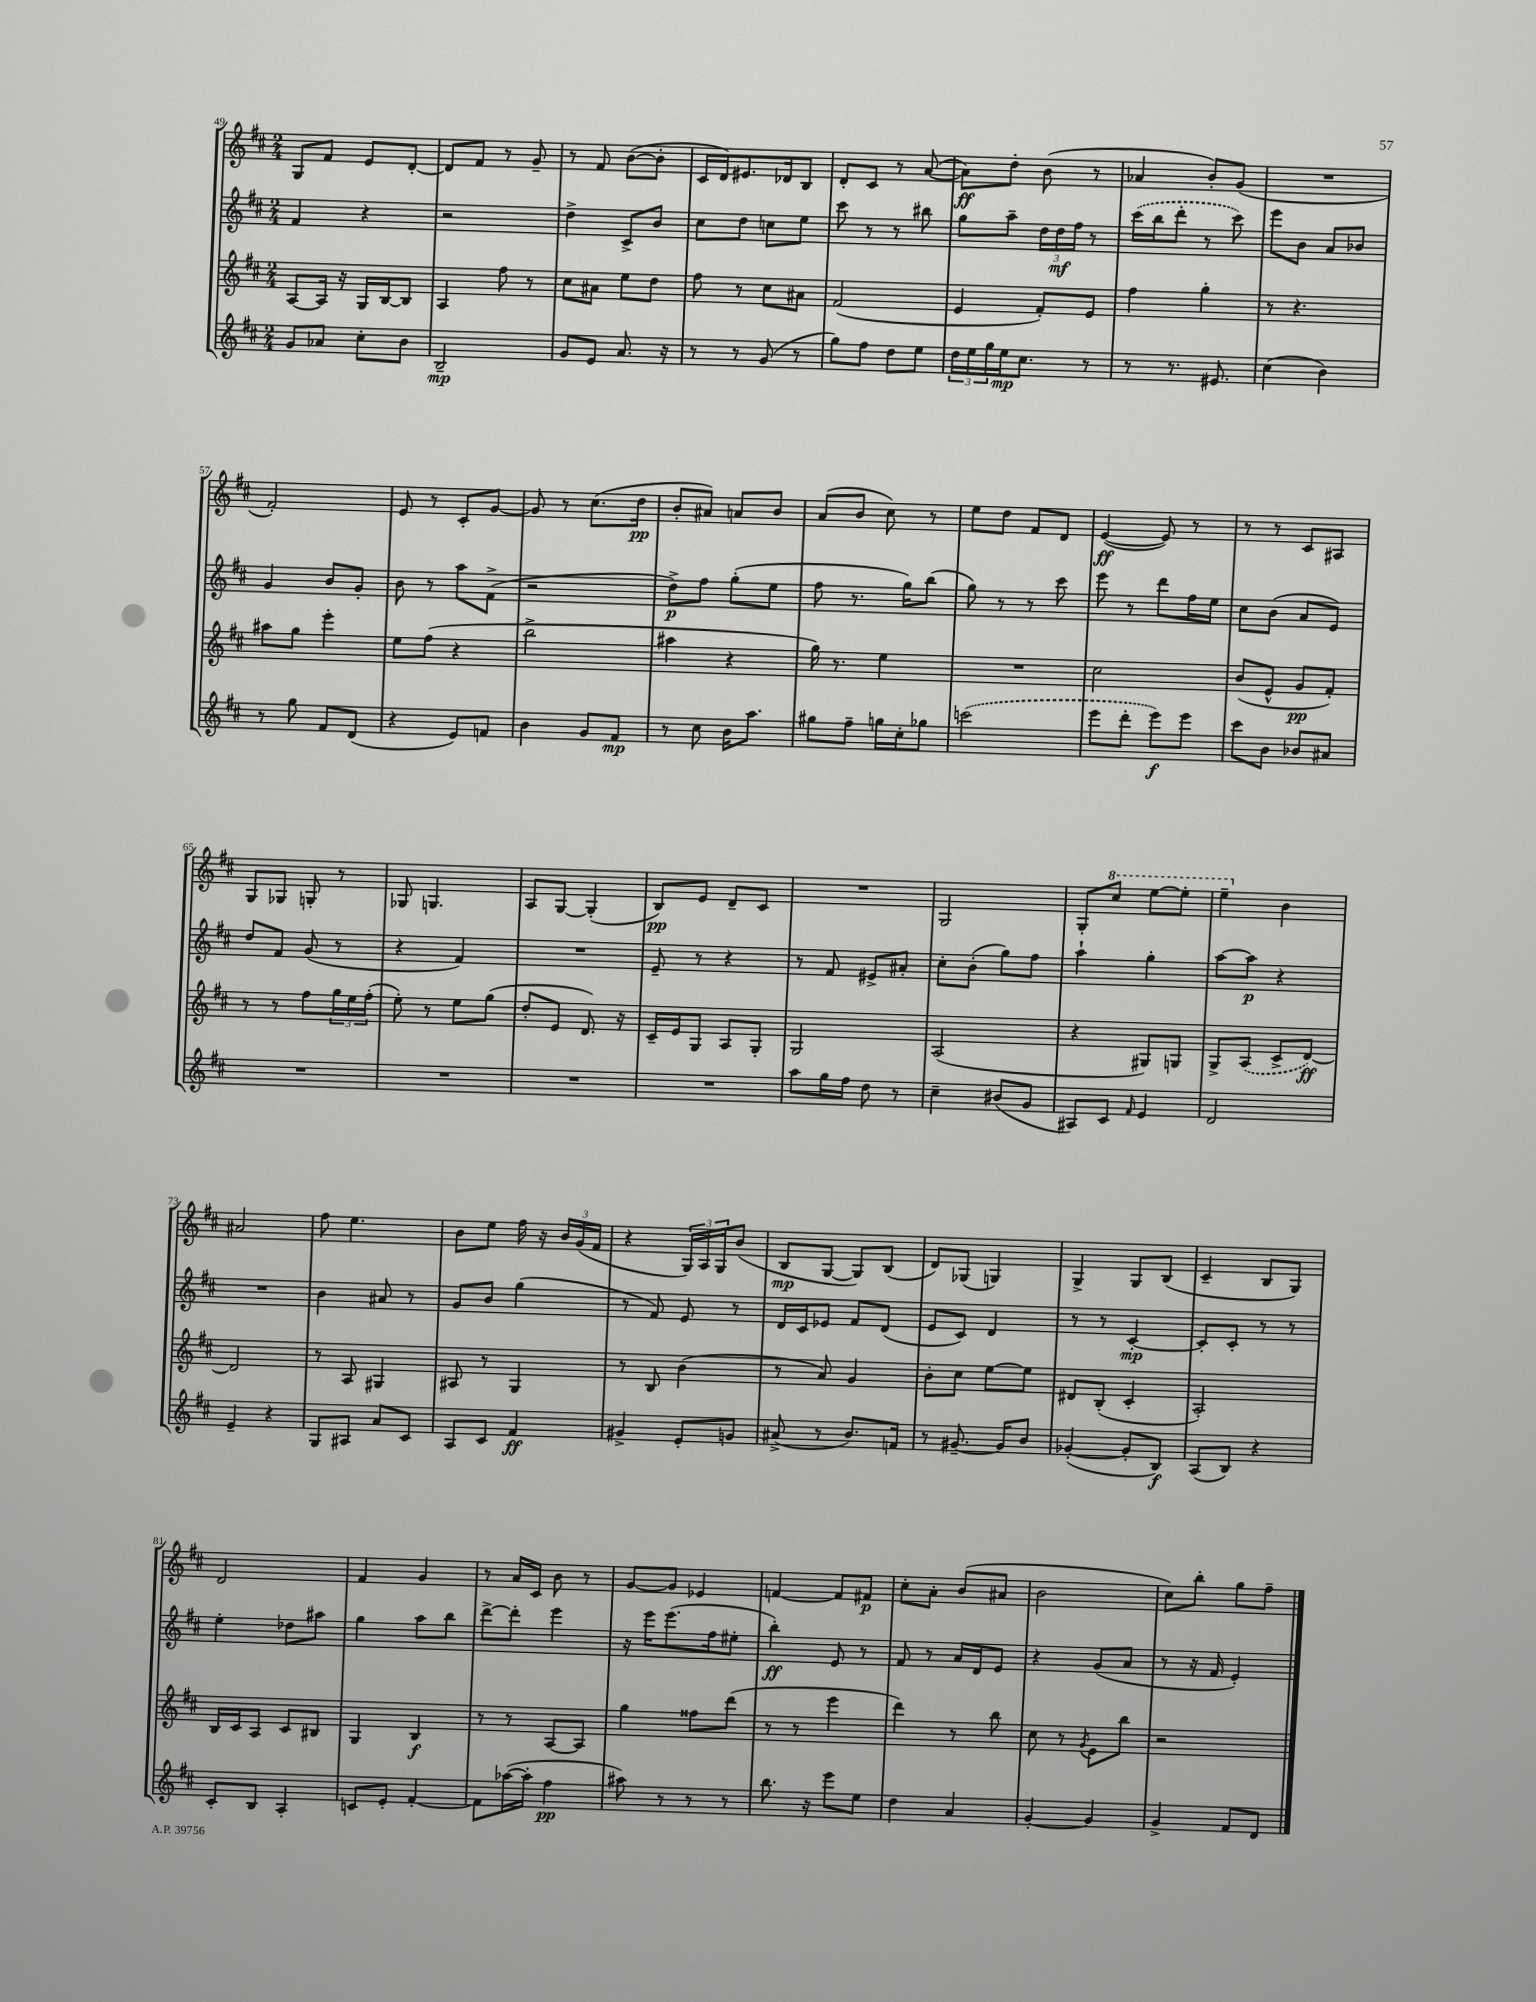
<<
\new StaffGroup <<
\new Staff = "s0" {
    \clef treble \key d \major \numericTimeSignature \time 2/4
    g8 fis'8 e'8 d'8~-. |
    d'8 fis'8 r8 g'8-- |
    r8 fis'8 b'8~( b'8-. |
    cis'16 d'16) eis'8. des'16 b8 |
    d'8-. cis'8 r8 a'8~( |
    a'8\ff) d''8-. b'8( r8 |
    aes'4 b'8-.) g'8( |
    R2 |
    fis'2-.) |
    e'8 r8 cis'8-. g'8~ |
    g'8 r8 cis''8.( d''16\pp |
    b'8-. ais'8) a'8 b'8 |
    a'8( b'8 cis''8) r8 |
    e''8 d''8 fis'8 d'8 |
    e'4~\ff( e'8) r8 |
    r8 r8 cis'8 ais8 |
    g8 ges8 g8-. r8 |
    ges8 g4. |
    a8 g8~ g4-.( |
    b8\pp) e'8 d'8-- cis'8 |
    R2 |
    g2 |
    g8-. \ottava #1 cis'''8 e'''8~ e'''8-. |
    e'''4-- \ottava #0 b'4 |
    ais'2 |
    fis''8 e''4. |
    b'8 e''8 fis''16 r16 \tuplet 3/2 { b'16 g'16( fis'16 } |
    r4 \tuplet 3/2 { g16) a16 g16 } b'8( |
    b8\mp g8~ g8) b8( |
    d'8) ges8( g4) |
    g4-> g8 b8( |
    cis'4-- b8 g8) |
    d'2 |
    fis'4 g'4 |
    r8 a'16 cis'16 b'8 r8 |
    g'8~ g'8 ees'4 |
    f'4~ f'8 fis'8\p |
    cis''8-. a'8-. b'8( ais'8 |
    b'2 |
    cis''8) b''8-. g''8 fis''8-- \bar "|." |
}
\new Staff = "s1" {
    \clef treble \key d \major \numericTimeSignature \time 2/4
    fis'4 r4 |
    r2 |
    d''4-> cis'8-> b'8 |
    cis''8 d''8 c''8 e''8 |
    cis'''8 r8 r8 bis''8 |
    g''8 a''8-- \tuplet 3/2 { d''16 d''16\mf fis''16 } r8 |
    \once \slurDashed cis'''16( b''16 d'''8-. r8 cis'''8) |
    e'''8 b'8 a'8 bes'8 |
    g'4 b'8 g'8-. |
    b'8 r8 a''8 fis'8->( |
    r2 |
    d''8->\p) fis''8 g''8-.( e''8 |
    fis''8 r8. g''16) b''8( |
    g''8) r8 r8 cis'''8 |
    e'''8 r8 d'''8 fis''16 e''16 |
    cis''8 b'8( a'8 e'8) |
    d''8 fis'8 g'8( r8 |
    r4 fis'4) |
    R2 |
    e'8-- r8 r4 |
    r8 fis'8 eis'8-> ais'8-. |
    cis''8-. b'8-.( g''8) fis''8 |
    a''4-! g''4-. |
    a''8~ a''8\p r4 |
    R2 |
    b'4 ais'8 r8 |
    g'8 b'8 g''4( |
    r8 fis'8) e'8 r8 |
    d'16 cis'16 ees'8 fis'8 d'8( |
    e'8 cis'8) d'4 |
    r8 r8 cis'4~-.\mp |
    cis'8-. cis'8-. r8 r8 |
    e''4-. des''8 ais''8 |
    g''4 a''8 b''8 |
    d'''8~-> d'''8-. e'''4 |
    r16 e'''16 e'''8.( fis''16 eis''8-. |
    b''4-.\ff) e'8 r8 |
    fis'8 r8 a'16 d'16 e'8 |
    r4 g'8( a'8 |
    r8 r16 fis'16 e'4-.) \bar "|." |
}
\new Staff = "s2" {
    \clef treble \key d \major \numericTimeSignature \time 2/4
    a8~ a16 r16 g16 b16~ b8 |
    a4 fis''8 r8 |
    cis''8 ais'8 e''8 d''8 |
    fis''8 r8 cis''8 ais'8 |
    fis'2( |
    e'4 fis'8-.) e'8 |
    fis''4 g''4-. |
    r8 r4. |
    ais''8 g''8 e'''4-. |
    e''8 fis''8( r4 |
    b''2-> |
    ais''4 r4 |
    g''16) r8. e''4 |
    R2 |
    cis''2 |
    b'8( e'8-^ g'8\pp fis'8-.) |
    r8 r8 fis''8 \tuplet 3/2 { g''16 e''16 fis''16-.( } |
    e''8-.) r8 e''8 g''8( |
    d''8-. e'8 d'8.) r16 |
    cis'16-- e'16 g8 a8 g8-. |
    g2 |
    a2( |
    r4 gis8) g8 |
    g8-> \once \slurDashed a8( cis'8-> d'8~\ff) |
    d'2 |
    r8 a8 gis4 |
    ais8 r8 g4 |
    r8 b8 b'4( |
    r8 a'8) g'4 |
    b'8-. cis''8 e''8~ e''8 |
    dis'8 b8-.( cis'4-. |
    a2-.) |
    b16 cis'16 a8 cis'8 bis8 |
    g4 b4\f |
    r8 r8 a8~ a8 |
    g''4 fisis''8 d'''8( |
    r8 r8 e'''4 |
    d'''4) r8 b''8 |
    cis''8 r8 \acciaccatura { g'8 } e'8 b''8 |
    r2 \bar "|." |
}
\new Staff = "s3" {
    \clef treble \key d \major \numericTimeSignature \time 2/4
    g'8 aes'8 cis''8-. b'8 |
    b2--\mp |
    g'8 e'8 a'8. r16 |
    r8 r8 g'8( r8 |
    g''8) fis''8 d''8 e''8 |
    \tuplet 3/2 { d''16 e''16 g''16 } e''16\mp cis''8. r8 |
    r8 r8. eis'8. |
    cis''4( b'4) |
    r8 g''8 fis'8 d'8( |
    r4 e'8) f'8 |
    b'4 g'8 fis'8\mp |
    r8 cis''8 b'16 a''8. |
    gis''8 fis''8-- g''16 cis''16-. ges''8 |
    \once \slurDashed c'''2( |
    e'''8 d'''8-. e'''8\f) e'''8 |
    cis'''8 b'8 bes'8 ais'8 |
    R2 |
    R2 |
    R2 |
    R2 |
    a''8 g''16 fis''16 d''8 r8 |
    cis''4-- bis'8( g'8 |
    ais8) cis'8 \grace { fis'16 } e'4 |
    d'2 |
    e'4-- r4 |
    g8 ais8 a'8 cis'8 |
    a8 cis'8 fis'4\ff |
    gis'4-> e'8-. g'8 |
    ais'8->( r8 b'8.) f'16 |
    r8 gis'8.~-- gis'16 b'8 |
    ges'4~-.( ges'8-. b8\f) |
    a8( b8) r4 |
    cis'8-. b8 a4-. |
    c'8 e'8-. fis'4~-. |
    fis'8 aes''16~( aes''16-. fis''4\pp |
    ais''8) r8 r8 r8 |
    b''8. r16 e'''8 e''8 |
    d''4 a'4 |
    g'4~-. g'4 |
    g'4-> fis'8 d'8 \bar "|." |
}
>>
>>
\layout { \context { \Score currentBarNumber = #49 } }
